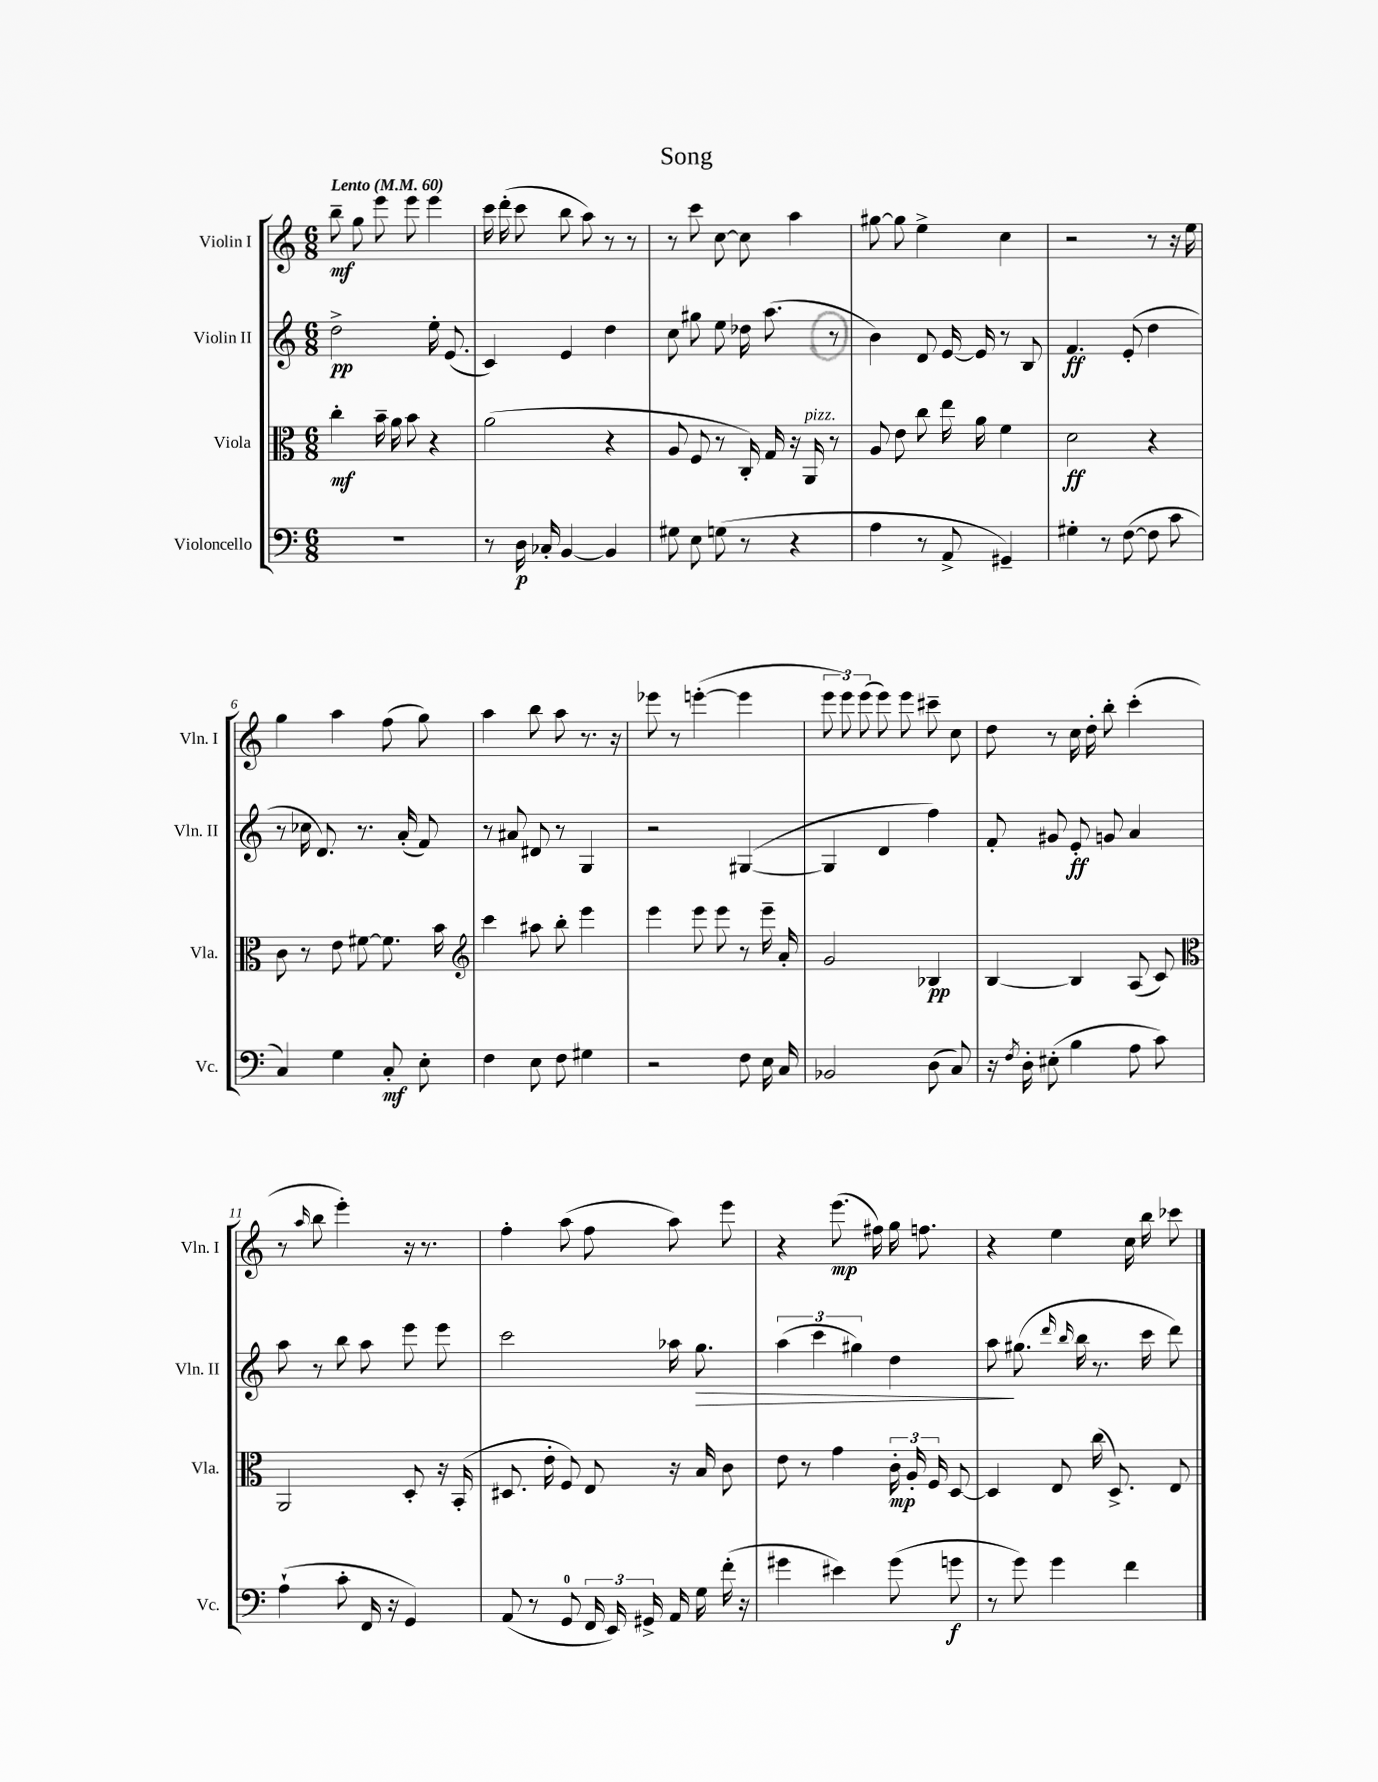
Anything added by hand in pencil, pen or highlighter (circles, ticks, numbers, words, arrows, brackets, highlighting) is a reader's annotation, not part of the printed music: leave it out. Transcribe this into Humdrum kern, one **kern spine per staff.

**kern	**dynam	**kern	**dynam	**kern	**dynam	**kern	**dynam
*part4	*part4	*part3	*part3	*part2	*part2	*part1	*part1
*staff4	*staff4	*staff3	*staff3	*staff2	*staff2	*staff1	*staff1
*I"Violoncello	*	*I"Viola	*	*I"Violin II	*	*I"Violin I	*
*I'Vc.	*	*I'Vla.	*	*I'Vln. II	*	*I'Vln. I	*
*clefF4	*	*clefC3	*	*clefG2	*	*clefG2	*
*k[]	*	*k[]	*	*k[]	*	*k[]	*
*M6/8	*	*M6/8	*	*M6/8	*	*M6/8	*
*MM60	*	*MM60	*	*MM60	*	*MM60	*
=1	=1	=1	=1	=1	=1	=1	=1
!	!	!	!	!	!	!LO:TX:a:B:t=Lento	!
2.r	.	4cc'\	mf	2dd^\	pp	8bb~\	mf
.	.	.	.	.	.	8gg\	.
.	.	16b~\	.	.	.	8eee\	.
.	.	16a\	.	.	.	.	.
.	.	8b\	.	.	.	8eee\	.
.	.	4r	.	16ee'\	.	4eee\	.
.	.	.	.	(8.e/	.	.	.
=2	=2	=2	=2	=2	=2	=2	=2
8r	.	(2a\	.	4c/)	.	16ccc\	.
.	.	.	.	.	.	(16ddd'\	.
16D\	p	.	.	.	.	8ccc\	.
16C-X'/	.	.	.	.	.	.	.
[4BB/	.	.	.	4e/	.	8bb\	.
.	.	.	.	.	.	8aa\)	.
4BB/]	.	4r	.	4dd\	.	8r	.
.	.	.	.	.	.	8r	.
=3	=3	=3	=3	=3	=3	=3	=3
8G#X\	.	8A/	.	8cc\	.	8r	.
8E\	.	8F/	.	8gg#X\	.	8ccc\	.
(8Gn\	.	8r	.	8ee\	.	[8cc\	.
8r	.	16C'/)	.	16dd-X\	.	8cc\]	.
.	.	16G/	.	(8.aa\	.	.	.
4r	.	16r	.	.	.	4aa\	.
!	!	!LO:TX:a:i:t=pizz.	!	!	!	!	!
.	.	16AA/	.	.	.	.	.
.	.	8r	.	8r	.	.	.
=4	=4	=4	=4	=4	=4	=4	=4
4A\	.	8A/	.	4b\)	.	[8gg#X\	.
.	.	8e\	.	.	.	8gg#\]	.
8r	.	8cc\	.	8d/	.	4ee^\	.
8AA^/	.	16ee\	.	[16e/	.	.	.
.	.	16a\	.	16e/]	.	.	.
4GG#X~/)	.	4f\	.	8r	.	4cc\	.
.	.	.	.	8B/	.	.	.
=5	=5	=5	=5	=5	=5	=5	=5
4G#X'\	.	2d\	ff	4.f/	ff	2r	.
8r	.	.	.	.	.	.	.
([8F\	.	.	.	(8e'/	.	.	.
8F\]	.	4r	.	4dd\	.	8r	.
8c\	.	.	.	.	.	16r	.
.	.	.	.	.	.	16ee\	.
!!LO:LB:g=z
=6	=6	=6	=6	=6	=6	=6	=6
4C/)	.	8c\	.	8r	.	4gg\	.
.	.	8r	.	16cc-X\	.	.	.
.	.	.	.	8.d/)	.	.	.
4G\	.	8e\	.	.	.	4aa\	.
.	.	[8f#X\	.	8.r	.	.	.
8C'/	mf	8.f#\]	.	.	.	(8ff\	.
.	.	.	.	(16a'/	.	.	.
8E'\	.	.	.	8f/)	.	8gg\)	.
.	.	16b\	.	.	.	.	.
=7	=7	=7	=7	=7	=7	=7	=7
*	*	*clefG2	*	*	*	*	*
4F\	.	4ccc\	.	8r	.	4aa\	.
.	.	.	.	8a#X/	.	.	.
8E\	.	8aa#X\	.	8d#X/	.	8bb\	.
8F\	.	8bb'\	.	8r	.	8aa\	.
4G#X\	.	4eee\	.	4G/	.	8.r	.
.	.	.	.	.	.	16r	.
=8	=8	=8	=8	=8	=8	=8	=8
2r	.	4eee\	.	2r	.	8eee-X\	.
.	.	.	.	.	.	8r	.
.	.	8eee\	.	.	.	([4eeen'\	.
.	.	8eee\	.	.	.	.	.
8F\	.	8r	.	([4G#X/	.	4eee\]	.
16E\	.	16eee~\	.	.	.	.	.
16C/	.	16a'/	.	.	.	.	.
=9	=9	=9	=9	=9	=9	=9	=9
2BB-X/	.	2g/	.	4G#/]	.	12eee\	.
.	.	.	.	.	.	12eee\)	.
.	.	.	.	.	.	(12eee\	.
.	.	.	.	4d/	.	8eee\)	.
.	.	.	.	.	.	8eee\	.
(8D\	.	4B-X/	pp	4ff\)	.	8ccc#X~\	.
8C/)	.	.	.	.	.	8cc\	.
=10	=10	=10	=10	=10	=10	=10	=10
16r	.	[4B/	.	8f'/	.	8dd\	.
8qF/	.	.	.	.	.	.	.
16D'\	.	.	.	.	.	.	.
(8E#X'\	.	.	.	8g#X/	.	8r	.
4B\	.	4B/]	.	8e'/	ff	16cc\	.
.	.	.	.	.	.	16dd'\	.
.	.	.	.	8gn/	.	8bb'\	.
8A\	.	(8A/	.	4a/	.	(4ccc'\	.
8c\)	.	8c/)	.	.	.	.	.
!!LO:LB:g=z
=11	=11	=11	=11	=11	=11	=11	=11
*	*	*clefC3	*	*	*	*	*
(4A`\	.	2AA/	.	8aa\	.	8r	.
.	.	.	.	.	.	16qqaa/	.
.	.	.	.	8r	.	8bb\	.
8c'\	.	.	.	8bb\	.	4eee'\)	.
16FF/	.	.	.	8aa\	.	.	.
16r	.	.	.	.	.	.	.
4GG/)	.	8D'/	.	8eee\	.	16r	.
.	.	.	.	.	.	8.r	.
.	.	16r	.	8eee\	.	.	.
.	.	(16BB'/	.	.	.	.	.
=12	=12	=12	=12	=12	=12	=12	=12
(8AA/	.	8.D#X/	.	2ccc\	.	4ff'\	.
8r	.	.	.	.	.	.	.
.	.	16e'\	.	.	.	.	.
8GG/	.	8F/)	.	.	.	(8aa\	.
24FF/	.	8E/	.	.	.	8ff\	.
24EE/)	.	.	.	.	.	.	.
24GG#X^/	.	.	.	.	.	.	.
16AA/	.	16r	.	16aa-X\	.	8aa\)	.
!	!	!	!	!	!LO:HP:b	!	!
16G\	.	16B/	.	8.gg\	>	.	.
(16f'\	.	8c\	.	.	.	8eee\	.
16r	.	.	.	.	.	.	.
=13	=13	=13	=13	=13	=13	=13	=13
4g#X\	.	8e\	.	(6aa\	.	4r	.
.	.	8r	.	.	.	.	.
.	.	.	.	6ccc\	.	.	.
4e#X\)	.	4g\	.	.	.	(8.eee\	mp
.	.	.	.	6gg#X\)	.	.	.
.	.	.	.	.	.	16ff#X\)	.
(8g#\	.	24c'\	mp	4dd\	.	16gg\	.
.	.	24A'/	.	.	.	.	.
.	.	.	.	.	.	8.ffn\	.
.	.	24F/	.	.	.	.	.
8gn\	f	[8D/	.	.	.	.	.
=14	=14	=14	=14	=14	=14	=14	=14
8r	.	4D/]	.	8aa\	.	4r	.
8g\)	.	.	.	(8.gg#X\	]	.	.
4g\	.	8E/	.	.	.	4ee\	.
.	.	.	.	16qqddd/	.	.	.
.	.	.	.	16qqbb/	.	.	.
.	.	.	.	16bb\	.	.	.
.	.	(16cc\	.	8.r	.	.	.
.	.	8.D^/)	.	.	.	.	.
4f\	.	.	.	.	.	16cc\	.
.	.	.	.	16ccc\	.	16bb\	.
.	.	8E/	.	8ddd\)	.	8ccc-X\	.
==	==	==	==	==	==	==	==
*-	*-	*-	*-	*-	*-	*-	*-
